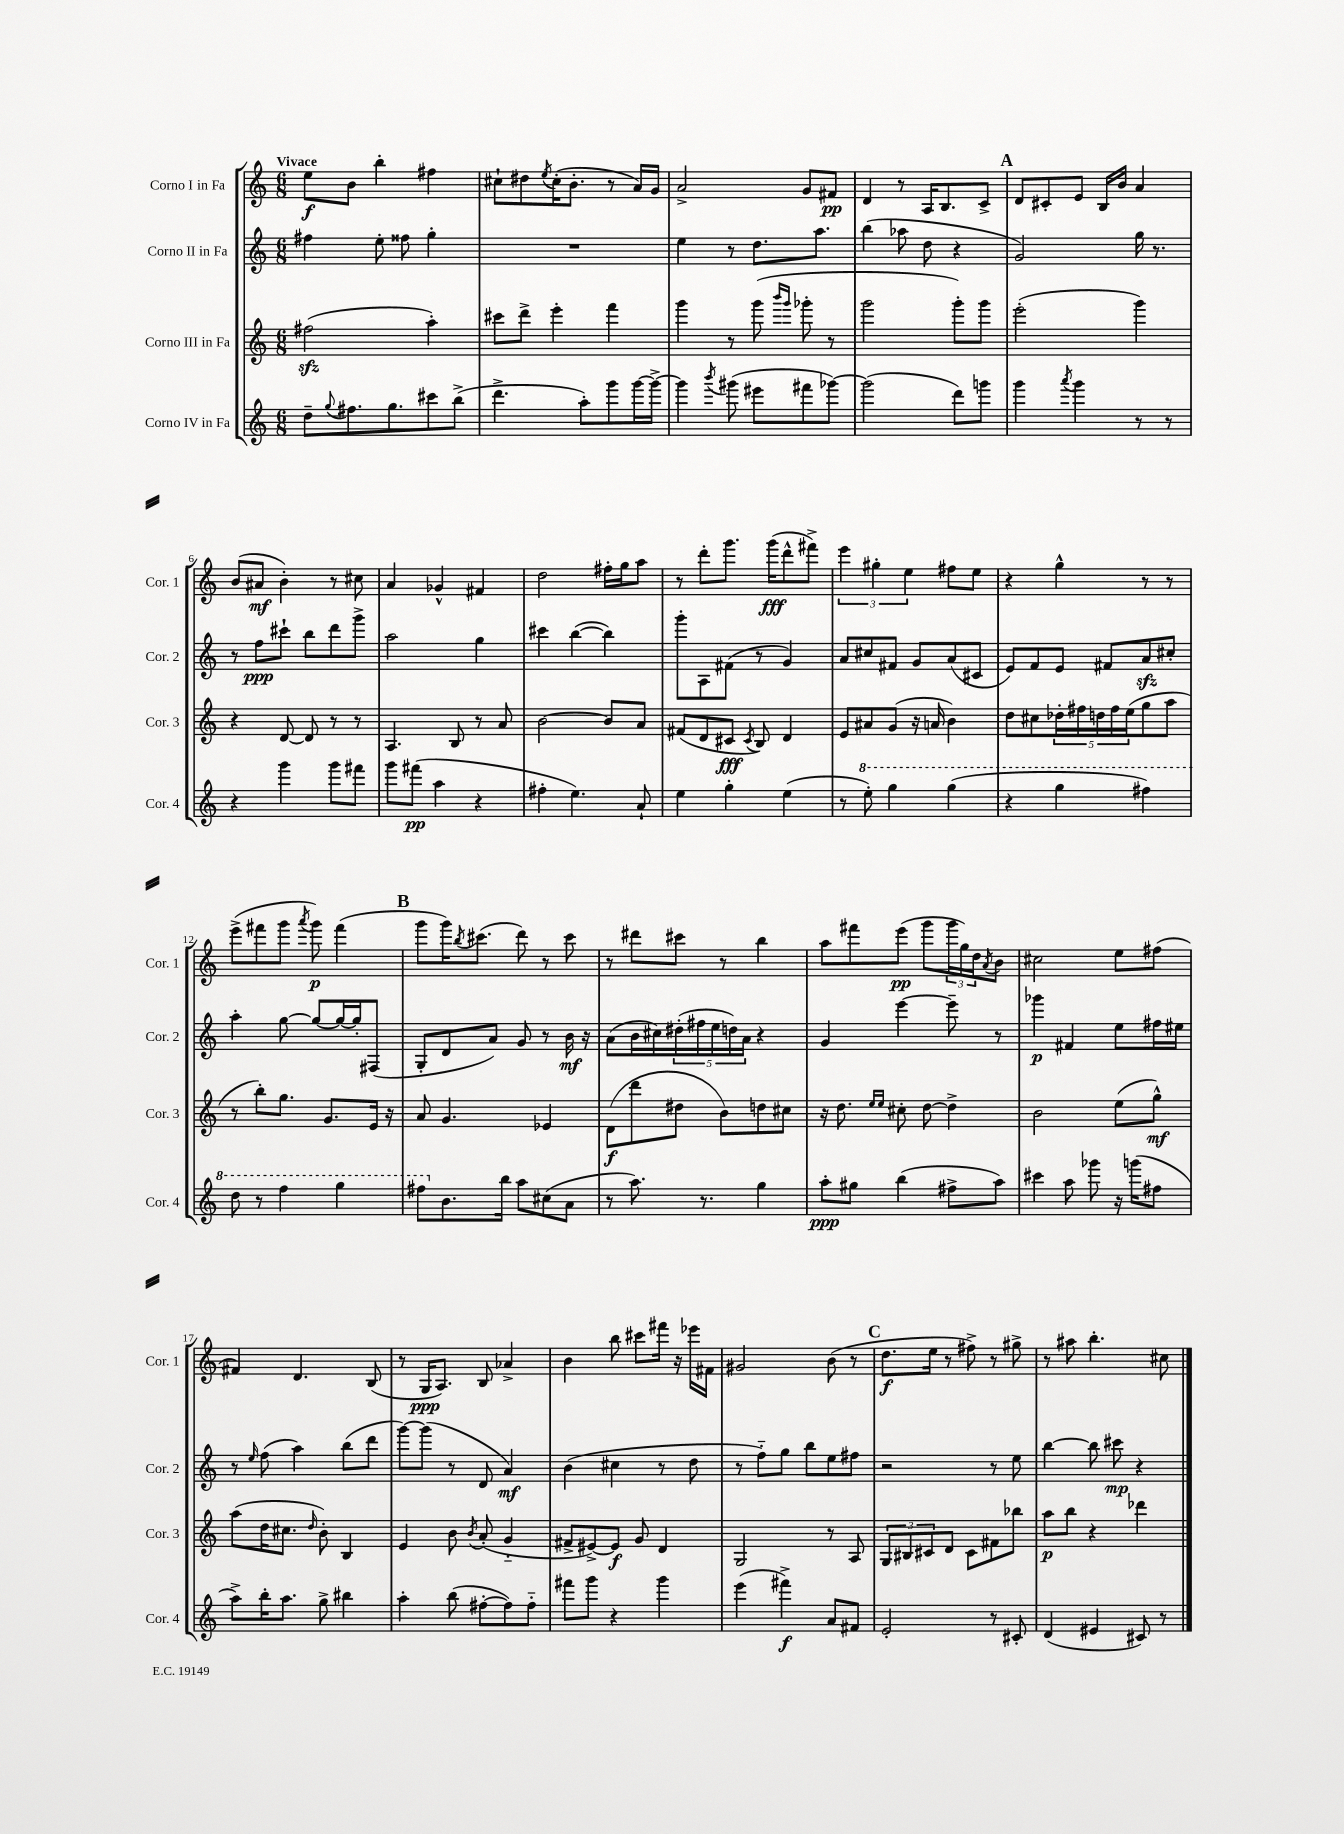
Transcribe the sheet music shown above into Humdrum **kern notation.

**kern	**kern	**kern	**kern
*staff4	*staff3	*staff2	*staff1
*clefG2	*clefG2	*clefG2	*clefG2
*k[]	*k[]	*k[]	*k[]
*M6/8	*M6/8	*M6/8	*M6/8
8dd~\L	(2ff#\	4ff#\	8ee\L
8qqgg/	.	.	.
8.ff#\	.	.	8b\J
.	.	8ee'\	4bb'\
8.gg\	.	.	.
.	.	8ff##\	.
8ccc#\	4aa'\)	4gg'\	4ff#\
(8bb^\J	.	.	.
=	=	=	=
4.ddd^\	8ccc#\L	2.r	8cc#`\L
.	8ddd^\J	.	8dd#\
.	.	.	8qee/
.	4eee'\	.	(16cc#'\K
.	.	.	8.b'\J
8aa'\L)	.	.	.
8ggg\	4fff\	.	8r
[16ggg\L	.	.	16a/LL)
16ggg^\_JJ	.	.	16g/JJ
=	=	=	=
4ggg\]	4ggg\	4ee\	2a^/
8qbbb/	.	.	.
(8ggg#\	8r	8r	.
8eee#\L	(8ggg\	8.dd\L	.
.	16qqbbb/LL	.	.
.	16qqggg/JJ	.	.
8fff#\	8ggg-'\	.	8g/L
.	.	8.aa\J	.
[8ggg-\J)	8r	.	8f#/J
=	=	=	=
(2ggg-\]	2ggg\	(4bb\	4d/
.	.	8aa-\	8r
.	.	8dd\	16A/LK
.	.	.	8.B/
8ddd\L)	8ggg'\L)	4r	.
8ggg\J	8ggg\J	.	8c^/J
=	=	=	=
4ggg\	(2eee'\	2g/)	8d/L
.	.	.	8c#'/
8qaaa/	.	.	.
4ggg\	.	.	8e/J
.	.	.	16B/LL
.	.	.	16b/JJ
8r	4ggg\)	16gg\	4a/
.	.	8.r	.
8r	.	.	.
=	=	=	=
4r	4r	8r	(8b/L
.	.	8ff\L	8a#/J
4ggg\	[8d/	8ccc#`\J	4b'\)
.	8d/]	8bb\L	.
8ggg\L	8r	8ddd\	8r
8fff#\J	8r	8ggg^\J	8cc#\
=	=	=	=
8ggg\L	4.A/	2aa\	4a/
(8fff#\J	.	.	.
4aa\	.	.	4g-^^/
.	8B/	.	.
4r	8r	4gg\	4f#/
.	8a/	.	.
=	=	=	=
4ff#'\	[2b\	4ccc#\	2dd\
4.ee\)	.	([4bb\	.
.	8b/]L	4bb\])	16ff#'\LL
.	.	.	16gg\J
8a`/	8a/J	.	8aa\J
=	=	=	=
4ee\	(8f#/L	8ggg'\L	8r
.	8d/	8A\	8ddd'\L
4gg'\	8c#/J	(8f#\J	8.ggg\J
.	8qc#/	.	.
.	8B/)	8r	.
.	.	.	(16ggg\LK
(4ee\	4d/	4g/)	8ddd^^\
.	.	.	8fff#^\J)
=	=	=	=
8r	8e/L	8a/L	6eee\
8eee'\)	8a#/	8cc#/	.
.	.	.	6gg#'\
4ggg\	(8g/J	8f#/J	.
.	.	.	6ee\
.	16r	8g/L	.
.	16a/	.	.
(4ggg\	4b\)	(8a/	8ff#\L
.	.	8c#/J	8ee\J
=	=	=	=
4r	8dd\L	8e/L)	4r
.	8cc#\	8f/	.
4ggg\	20dd-'\L	8e/J	4gg^^\
.	20ff#\	.	.
.	20dd\	.	.
.	.	8f#/L	.
.	20ff#\	.	.
.	(20ee\J	.	.
4fff#\)	8gg\	8a/	8r
.	8aa\J	8cc#'/J	8r
=	=	=	=
8ddd\	8r	4aa'\	(8eee^\L
8r	8bb'\L)	.	8fff#\
4fff\	8.gg\J	[8gg\	8ggg\J
.	.	.	8qaaa/
.	.	8gg/_L	8ggg\)
.	8.g/L	.	.
4ggg\	.	16gg/_L	(4fff#\
.	.	16gg'/]J	.
.	16e/Jk	(8F#/J	.
.	16r	.	.
=	=	=	=
8fff#\L	8a/	8G'/L	8ggg\L
8.b\	4.g/	8d/	16ggg\K)
.	.	.	8qbb/
.	.	.	(8.ccc#\J
.	.	8a/J)	.
16bb\Jk	.	.	.
8aa\L	.	8g/	8ddd\)
(8cc#\	4e-/	8r	8r
8a\J	.	16b\	8ccc#\
.	.	16r	.
=	=	=	=
8r	(8d\L	(8a\L	8r
8.aa\)	8ddd\	16b\L	8ddd#\L
.	.	16cc#\)	.
.	8dd#\J	(20dd#'\	8ccc#\J
.	.	20ff#\	.
8.r	.	.	.
.	.	20ee\	.
.	8b\L)	.	8r
.	.	20dd\)	.
.	.	20a\JJ	.
4gg\	8dd\	4r	4bb\
.	8cc#\J	.	.
=	=	=	=
8aa'\L	16r	4g/	8aa\L
.	8.dd\	.	.
8gg#\J	.	.	8fff#\
.	16qqee/LL	.	.
.	16qqee/JJ	.	.
(4bb\	8cc#'\	[4eee\	(8eee\J
.	[8dd\	.	8ggg\L
8ff#^\L	4dd^\]	8eee~\]	24ggg\L
.	.	.	24gg\)
.	.	.	24dd\J
.	.	.	8qa/
8aa\J)	.	8r	8b\J
=	=	=	=
4ccc#\	2b\	4ggg-\	2cc#\
8aa\	.	4f#/	.
8ggg-\	.	.	.
16r	(8ee\L	8ee\L	8ee\L
(16ggg\LK	.	.	.
8ff#\J	8gg^^\J)	16ff#\L	(8ff#\J
.	.	16ee#\JJ	.
=	=	=	=
8aa^\L)	(8aa\L	8r	4f#/)
.	.	16qqee/	.
16bb'\K	16dd\K	(8ff\	.
8.aa\J	8.cc#\J	.	.
.	.	4aa\)	4.d/
.	16qqdd/	.	.
8gg^\	8b'\)	.	.
4bb#\	4B/	(8bb\L	.
.	.	8ddd\J	(8B/
=	=	=	=
4aa'\	4e/	[8ggg\L)	8r
.	.	(8ggg\]J	16G/LK
.	.	.	8.A/J)
(8bb\	8b\	8r	.
.	8qb/	.	.
[8ff#'\L	(8a'/	8d/	8B/
8ff#\])	4g'~/	4a/)	4a-^/
8ff#'~\J	.	.	.
=	=	=	=
8fff#\L	8f#^/L	(4b\	4b\
8ggg\J	[8e#^/)	.	.
4r	8e#/]J	4cc#\	8bb\
.	8g/	.	8ccc#\L
4ggg\	4d/	8r	16fff#\Jk
.	.	.	16r
.	.	8dd\	16eee-\LL
.	.	.	16f#\JJ
=	=	=	=
(4eee\	2G/	8r	2g#/
.	.	8ff'~\L)	.
4fff#^\)	.	8gg\J	.
.	.	8bb\L	.
8a/L	8r	8ee\	(8b\
8f#/J	8A/	8ff#\J	8r
=	=	=	=
2e'/	12G/L	2r	8.dd\L
.	12B#/	.	.
.	12c#/	.	.
.	.	.	16ee\Jk
.	8d/J	.	8r
.	8c#\L	.	8ff#^\)
8r	8f#\	8r	8r
8c#'/	8bb-\J	8ee\	8gg#^\
=	=	=	=
(4d/	8aa\L	[4bb\	8r
.	8bb\J	.	8aa#\
4e#/	4r	8bb\]	4.bb'\
.	.	8ccc#\	.
8c#/)	4ddd-\	4r	.
8r	.	.	8cc#\
==	==	==	==
*-	*-	*-	*-
